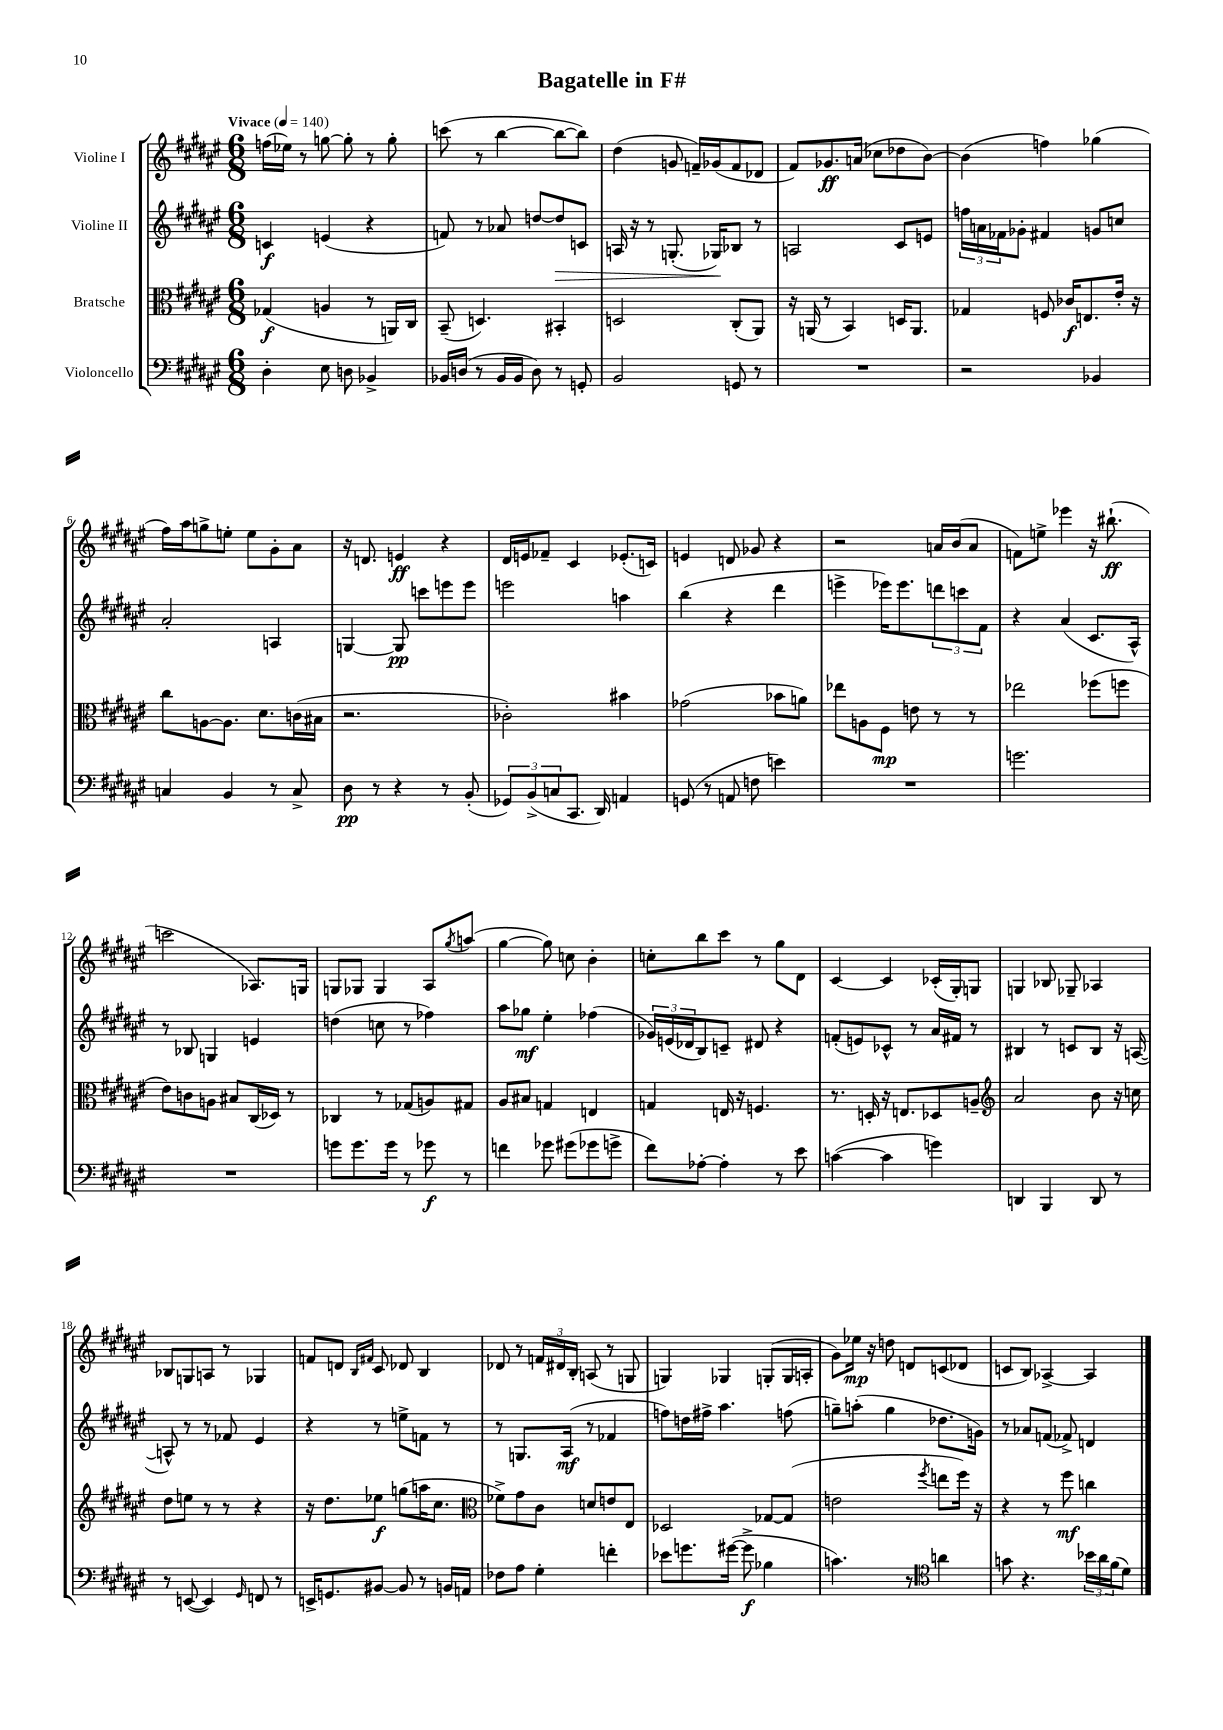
\header { title = "Bagatelle in F#" }
<<
\new StaffGroup <<
\new Staff = "s0" \with { instrumentName = "Violine I" } {
    \clef treble \key fis \major \numericTimeSignature \time 6/8 \tempo "Vivace" 4 = 140
    f''16( ees''16) r8 g''8~ g''8-. r8 g''8-. |
    c'''8( r8 b''4~ b''8~ b''8) |
    dis''4( g'8 f'16--) ges'16( f'8 des'8 |
    fis'8) ges'8.\ff a'16( ces''8 des''8 b'8~) |
    b'4( f''4) ges''4( |
    fis''16) ais''16 g''8-> e''8-. e''8 gis'8-. ais'8 |
    r16 d'8. e'4\ff r4 |
    dis'16 e'16 fes'8-- cis'4 ees'8.-.( c'16) |
    e'4 d'8 ges'8 r4 |
    r2 a'16 b'16( a'8 |
    f'8) e''8-> ees'''4 r16 bis''8.-!\ff( |
    c'''2 aes8.) g16 |
    g8 ges8 ges4 ais8 \acciaccatura { gis''8 } a''8( |
    gis''4~ gis''8) c''8 b'4-. |
    c''8-. b''8 cis'''8 r8 gis''8 dis'8 |
    cis'4~ cis'4 ces'16-.( gis16-.) g8 |
    g4 bes8 ges8-- aes4 |
    bes8 g8 a8 r8 ges4 |
    f'8 d'8 \grace { b16 fis'16 } cis'8 des'8 b4 |
    des'8 r8 \tuplet 3/2 { f'16 dis'16 b16-. } a8( r8 g8 |
    g4) ges4 g8-.( g16 a16-. |
    gis'8) ees''16\mp r16 d''8 d'8 c'8( des'8 |
    c'8 b8) aes4~-> aes4 \bar "|." |
}
\new Staff = "s1" \with { instrumentName = "Violine II" } {
    \clef treble \key fis \major \numericTimeSignature \time 6/8
    c'4\f e'4( r4 |
    f'8) r8 aes'8 d''8~ d''8\> c'8 |
    a16 r16 r8 g8.-.( ges16\!) bes8 r8 |
    a2 cis'8 e'8 |
    \tuplet 3/2 { f''16 a'16 fes'16 } ges'8-. fis'4 g'8 c''8 |
    ais'2-. a4 |
    g4~ g8\pp c'''8 e'''8 e'''8 |
    e'''2 a''4 |
    b''4( r4 dis'''4 |
    e'''4-> ees'''16) ees'''8. \tuplet 3/2 { d'''8 c'''8 fis'8 } |
    r4 ais'4( cis'8. ais16-^) |
    r8 bes8 g4 e'4 |
    d''4( c''8 r8 fes''4) |
    ais''8 ges''8\mf eis''4-. fes''4( |
    \tuplet 3/2 { ges'16) e'16( des'16 } b8) c'8-- dis'8 r4 |
    f'8-.( e'8) ces'8-^ r8 ais'16 fis'16 r8 |
    bis4 r8 c'8 bis8 r16 a16~( |
    a8-^) r8 r8 fes'8 eis'4 |
    r4 r8 e''8-> f'8 r8 |
    r8 g8. ais16\mf( r8 fes'4 |
    f''8) d''16 fis''16-> ais''4. f''8( |
    g''8--) a''8-.( g''4 des''8. g'16) |
    r8 aes'8 f'8( fes'8->) d'4 \bar "|." |
}
\new Staff = "s2" \with { instrumentName = "Bratsche" } {
    \clef alto \key fis \major \numericTimeSignature \time 6/8
    ges4\f( a4 r8 a,16) cis16 |
    b,8--( d4.) bis,4-. |
    d2 cis8-.( ais,8) |
    r16 a,16( r8 b,4) d16 a,8. |
    ges4 f8 ces'16\f e8. eis'16-. r16 |
    cis''8 a8~ a8. dis'8. c'16( bis16 |
    r2. |
    ces'2-.) bis'4 |
    ges'2( bes'8 a'8) |
    ees''8 a8 fis8\mp e'8 r8 r8 |
    ees''2 fes''8( f''8 |
    eis'8) c'8 a8 bis8 cis16( des16) r8 |
    ces4 r8 ges8( a8) gis8 |
    ais8 bis8 g4 e4 |
    g4 e16 r16 f4. |
    r8. d16-. r16 e8. des8 a8-- |
    \clef treble ais'2 b'8 r16 c''16 |
    dis''8 e''8 r8 r8 r4 |
    r16 dis''8. ees''8\f g''8( a''16 cis''8. |
    \clef alto fes'8->) gis'8 cis'8 d'8 e'8 eis8 |
    des2 ges8~ ges8( |
    e'2 \acciaccatura { fis''8 } e''8 fis''16) r16 |
    r4 r8 fis''8\mf c''4 \bar "|." |
}
\new Staff = "s3" \with { instrumentName = "Violoncello" } {
    \clef bass \key fis \major \numericTimeSignature \time 6/8
    dis4-. eis8 d8 bes,4-> |
    bes,16 d16( r8 bes,16 bes,16 d8) r8 g,8-. |
    b,2 g,8 r8 |
    R2. |
    r2 bes,4 |
    c4 b,4 r8 c8-> |
    dis8\pp r8 r4 r8 b,8-.( |
    \tuplet 3/2 { ges,8) b,8->( c8 } cis,8. dis,16) a,4 |
    g,8( r8 a,8 f8 e'4) |
    R2. |
    g'2. |
    R2. |
    g'8 g'8. g'16 r8 ges'8\f r8 |
    f'4 ges'8 gis'8( ges'8 g'8-> |
    fis'8) aes8~-. aes4-. r8 eis'8 |
    c'4~( c'4 g'4) |
    d,4 b,,4 d,8 r8 |
    r8 e,8~( e,4) \grace { gis,16 } f,8 r8 |
    e,16-> g,8. bis,8~ bis,8 r8 b,16 a,16 |
    fes8 ais8 gis4-. f'4-. |
    ees'8 g'8. gis'16~( gis'8->\f bes4 |
    c'4.) r8 \clef tenor a'4 |
    g'8 r4. \tuplet 3/2 { bes'16 ais'16 fis'16( } dis'8) \bar "|." |
}
>>
>>
